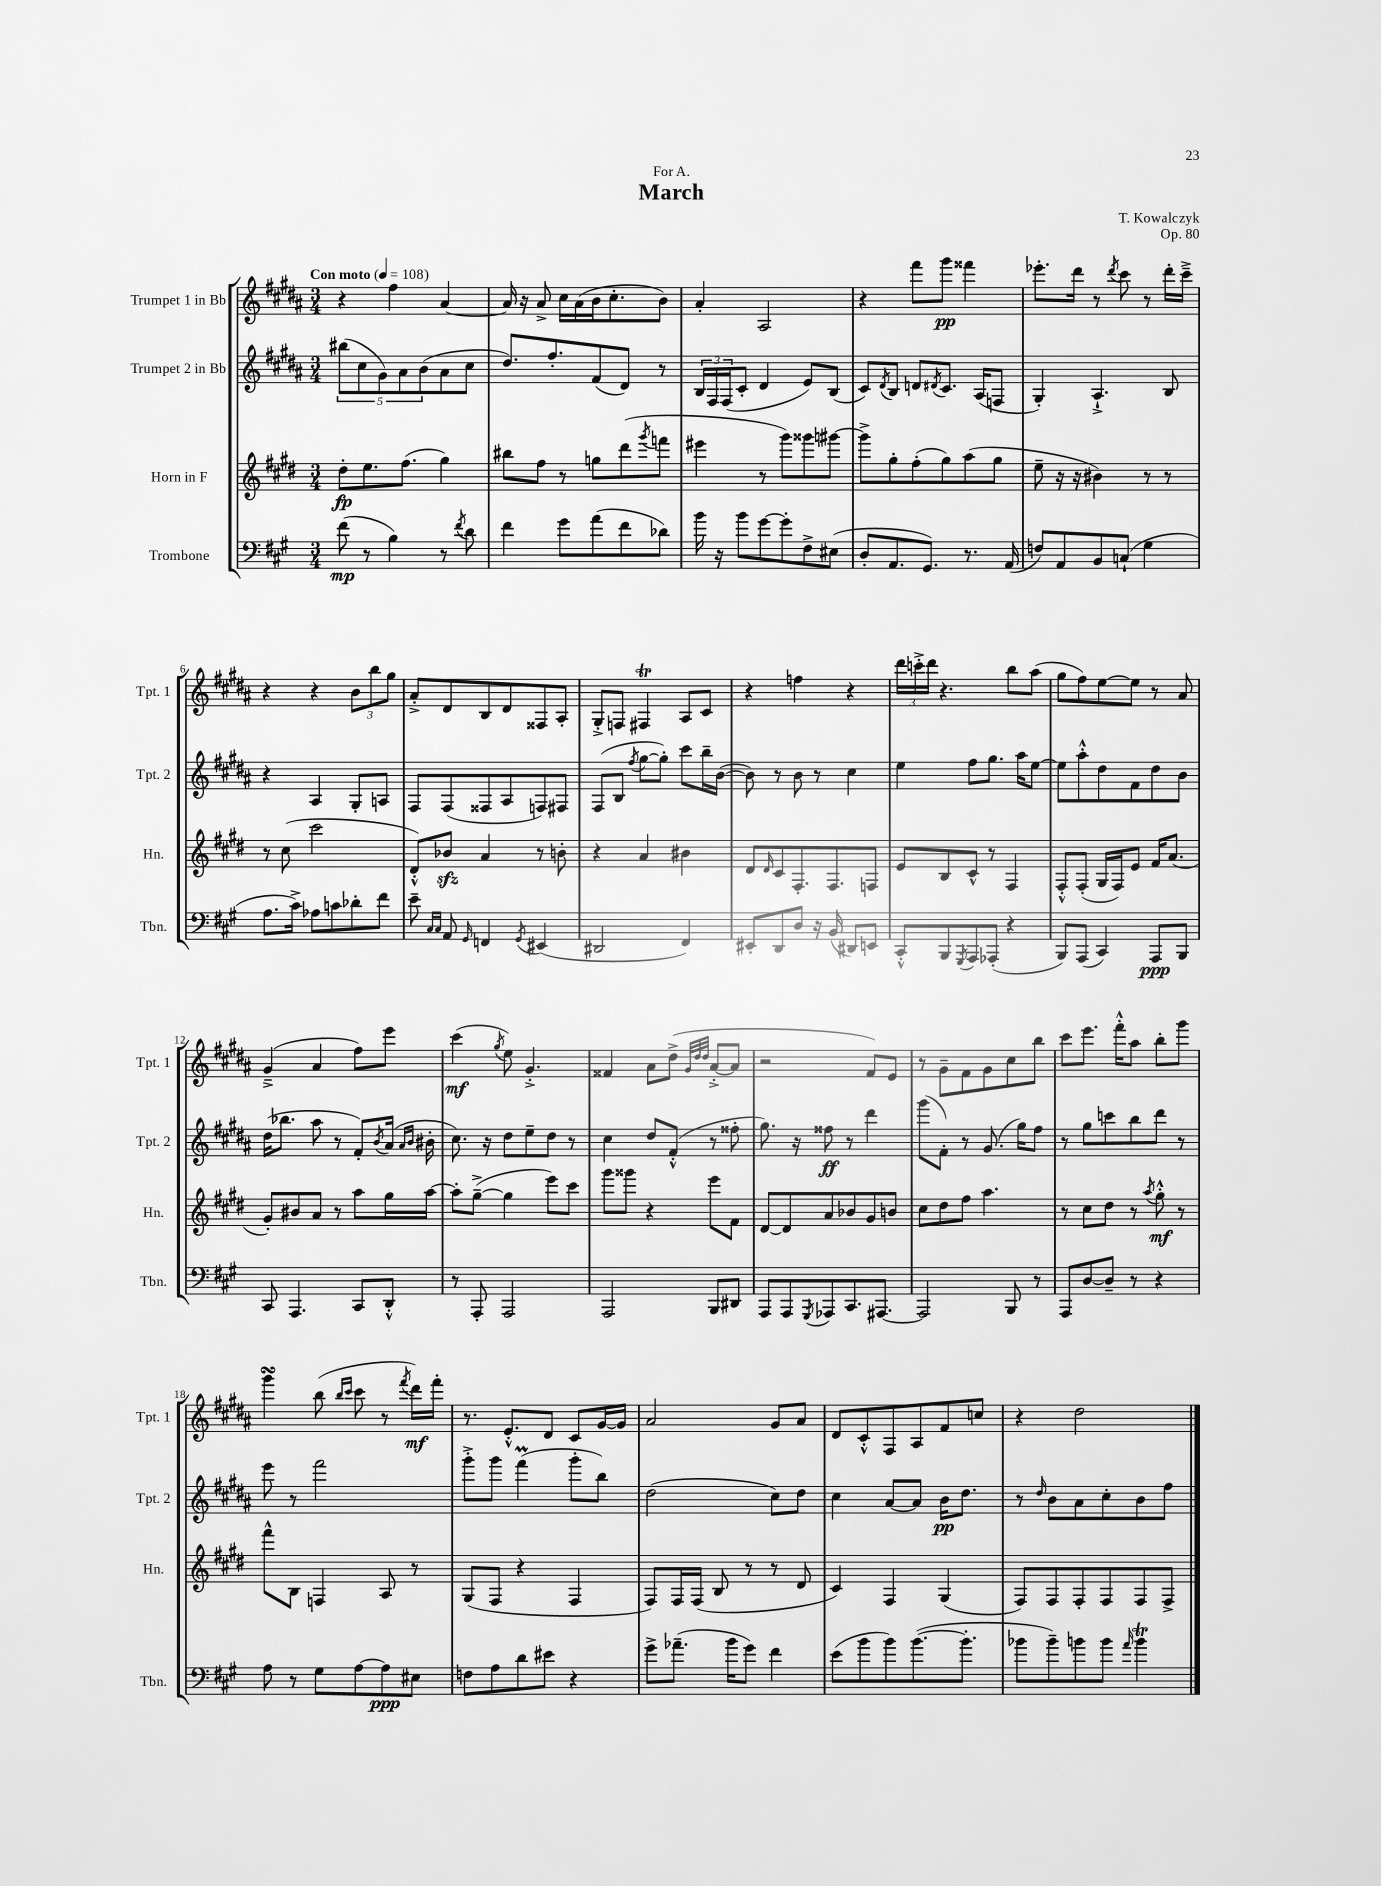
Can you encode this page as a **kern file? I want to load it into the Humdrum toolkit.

**kern	**kern	**kern	**kern
*staff4	*staff3	*staff2	*staff1
*clefF4	*clefG2	*clefG2	*clefG2
*k[f#c#g#]	*k[f#c#g#d#]	*k[f#c#g#d#a#]	*k[f#c#g#d#a#]
*M3/4	*M3/4	*M3/4	*M3/4
*MM108	*MM108	*MM108	*MM108
(8f#\	8dd#'\L	(10bb#\L	4r
.	.	10cc#\	.
8r	8.ee\	.	.
.	.	10g#\)	.
4B\)	.	.	4ff#\
.	.	10a#\	.
.	(8.ff#\J	.	.
.	.	(10b\	.
8r	4gg#\)	8a#\	[4a#/
8qf#/	.	.	.
8d\	.	8cc#\J	.
=	=	=	=
4f#\	8bb#\L	8.dd#/L)	16a#/]
.	.	.	16r
.	8ff#\J	.	8a#^/
.	.	8.ff#'/	.
8g#\L	8r	.	16cc#\LL
.	.	.	(16a#\
(8a\	8gg\L	(8f#/	16b\J
.	.	.	8.cc#'\
8f#\	(8ddd#\	8d#/J)	.
.	8qggg#/	.	.
8d-\J)	8fff\J	8r	8b\J)
=	=	=	=
16b\	4eee#\	24B/LL	4a#'/
.	.	24F#/	.
16r	.	.	.
.	.	(24F#/J	.
8b\L	.	8c#'/J	.
[8g#\	8r	4d#/	2A#/
8g#'\]	8ggg#\L)	.	.
8F#^\	8ggg##\	8e/L)	.
(8E#\J	[8ggg#\J	(8B/J	.
=	=	=	=
8D'/L	8ggg#^\]L	8c#/L)	4r
.	.	8qd#/	.
8.AA/	8gg#'\	8B/J	.
.	(8ff#'\	8d/L	8fff#\L
8.GG#/J)	.	.	.
.	.	8qd#/	.
.	8gg#\)	8.c#/J	8ggg#\J
8.r	(8aa\	.	4fff##\
.	.	(16A#/LK	.
.	8gg#\J	8F/J	.
(16AA/	.	.	.
=	=	=	=
8F/L)	8ee~\	4G#'/)	8.eee-'\L
8AA/	16r	.	.
.	16r	.	16ddd#\Jk
8BB/	4b#\)	4.A#`^/	8r
.	.	.	8qddd#/
(8C`/J	.	.	8ccc#\
4G#\	8r	.	8r
.	8r	8B/	16ddd#'\LL
.	.	.	16ccc#~^\JJ
=	=	=	=
8.A\L	8r	4r	4r
.	(8cc#\	.	.
16c#^\Jk)	.	.	.
8A-\L	2ccc#\	4A#/	4r
8c\	.	.	.
8d-'\	.	8G#'/L	12b\L
.	.	.	12bb\
8f#\J	.	8A/J	.
.	.	.	12gg#\J
=	=	=	=
8e~\	8d#'^^/L)	8F#/L	8a#'^/L
16qqC#/LL	.	.	.
16qqC#/JJ	.	.	.
8AA/	8b-/J	(8F#/	8d#/
16qqGG#/	.	.	.
4FF/	4a/	8F##/	8B/
.	.	8A#/	8d#/
8qGG#/	.	.	.
(4EE#/	8r	8F/)	8F##/
.	8b'\	8F#/J	8A#'/J
=	=	=	=
2DD#/	4r	(8F#/L	8G#'^/L
.	.	8B/J	8F/J
.	.	8qff#/	.
.	4a/	[8gg#\L	4F#/
.	.	8gg#'\]J)	.
4FF#/)	4b#\	8ccc#\L	8A#/L
.	.	16bb~\L	8c#/J
.	.	([16b\JJ	.
=	=	=	=
8EE#'/L	8d#/L	8b\])	4r
.	16qqd#/	.	.
8DD/	8c#/	8r	.
8D/J	8.F#'/	8b\	4ff\
16r	.	8r	.
(16BB/	8.F#/	.	.
8DD#/L)	.	4cc#\	4r
8EE/J	8F/J	.	.
=	=	=	=
8CC#'^^/L	8e/L	4ee\	24ddd#\LL
.	.	.	24ccc'^\
.	.	.	24ddd#\JJ
8BBB/	8B/	.	4.r
8qGGG#/	.	.	.
8AAA/	8c#^^/J	8ff#\L	.
(8AAA-'/J	8r	8.gg#\J	.
4r	4F#/	.	8bb\L
.	.	16aa#\LK	.
.	.	[8ee\J	(8aa#\J
=	=	=	=
8BBB/L)	8F#'^^/L	8ee\]L	8gg#\L
(8AAA/J	(8F#'/J	8aa#'^^\	8ff#\)
4CC#/)	16G#/LL	8dd#\	[8ee\
.	16F#/J)	.	.
.	8e/J	8f#\	8ee\]J
8AAA/L	16f#/LK	8dd#\	8r
.	(8.a/J	.	.
8BBB/J	.	8b\J	8a#/
=	=	=	=
8CC#/	8g#'/L)	(16dd#\LK	(4g#~^/
.	.	8.bb-\J	.
4.AAA/	8b#/	.	.
.	8a/J	8aa#\	4a#/
.	8r	8r	.
8CC#/L	8aa\L	8f#'/L)	8ff#\L)
.	.	8qb/	.
8DD'^^/J	16gg#\L	(16a#/Jk	8eee\J
.	.	16qqa#/LL	.
.	.	16qqb/JJ	.
.	[16aa\JJ	16b#'\	.
=	=	=	=
8r	8aa'\]L	8.cc#\)	(4ccc#\
8AAA'/	([8gg#~^\J	.	.
.	.	16r	.
.	.	.	8qgg#/
2AAA/	4gg#\]	8dd#\L	8ee\)
.	.	8ee~\	4.g#'^/
.	8eee\L)	8dd#\J	.
.	8ccc#\J	8r	.
=	=	=	=
2AAA/	8ggg#\L	4cc#\	4f##/
.	8ggg##\J	.	.
.	4r	8dd#/L	8a#\L
.	.	(8f#'^^/J	(8dd#^\J
.	.	.	32qqg#/LLL
.	.	.	32qqdd#/
.	.	.	32qqdd#/JJJ
8BBB/L	8eee\L	8r	[8a#'^/L
8DD#/J	8f#\J	8ff##'\	8a#/]J
=	=	=	=
8AAA/L	[8d#/L	8.gg#\)	2r
8AAA/	8d#/]	.	.
.	.	16r	.
8qGGG#/	.	.	.
8AAA-/	8a/	8ff##\	.
8.CC#/	8b-/	8r	.
.	8g#/	4ddd#\	8f#/L)
[8.AAA#/J	.	.	.
.	8b/J	.	8e/J
=	=	=	=
2AAA#/]	8cc#\L	(8ggg#\L	8r
.	8dd#\	8f#'\J)	8g#~\L
.	8ff#\J	8r	8f#\
.	4.aa\	(8.g#/	8g#\
8BBB/	.	.	8cc#\
.	.	16gg#\LK)	.
8r	.	8ff#\J	8bb\J
=	=	=	=
8AAA/L	8r	8r	8ccc#\L
[8D/	8cc#\L	8gg#\L	8.eee\J
8D~/]J	8dd#\J	8ccc\	.
.	.	.	16fff#'^^\LK
8r	8r	8bb\	8aa#\J
.	8qaa/	.	.
4r	8gg#'^^\	8ddd#\J	8bb'\L
.	8r	8r	8ggg#\J
=	=	=	=
8A\	8fff#^^\L	8eee\	4ggg#\
8r	8B\J	8r	.
8G#\L	4F/	2fff#\	(8bb\
.	.	.	16qqbb/LL
.	.	.	16qqccc#/JJ
[8A\	.	.	8ccc#\
8A\]	8A/	.	8r
.	.	.	8qfff#/
8E#\J	8r	.	16ddd#\LL)
.	.	.	16fff#'\JJ
=	=	=	=
8F\L	(8G#/L	8ggg#'^\L	8.r
8A\	8F#/J	8ggg#\J	.
.	.	.	8.e'^^/L
8d\	4r	(4fff#\	.
8e#\J	.	.	8d#/J
4r	4F#/	8ggg#'\L	8c#/L
.	.	8bb\J)	[16g#/L
.	.	.	16g#/]JJ
=	=	=	=
8g#^\L	8F#/L)	(2dd#\	2a#/
(8.a-~\J	16F#/L	.	.
.	(16F#/JJ	.	.
.	8B/	.	.
16b\LK	.	.	.
8g#\J)	8r	.	.
4f#\	8r	8cc#\L)	8g#/L
.	8d#/	8dd#\J	8a#/J
=	=	=	=
(8e\L	4c#/)	4cc#\	8d#/L
8b\	.	.	8c#'^^/
8b\)	4F#/	[8a#/L	8F#/
([8.b\	.	8a#/]J	8A#/
.	(4G#/	16b\LK	8f#/
8.b'\]J	.	8.dd#\J	.
.	.	.	8cc/J
=	=	=	=
8b-\L	8F#/L)	8r	4r
.	.	16qqdd#/	.
8b-~\)	8F#/	8b\L	.
8b\	8F#'/	8a#\	2dd#\
8b\J	8F#/	8cc#'\	.
16qqa/	.	.	.
4b\	8F#/	8b\	.
.	8F#^/J	8ff#\J	.
==	==	==	==
*-	*-	*-	*-
